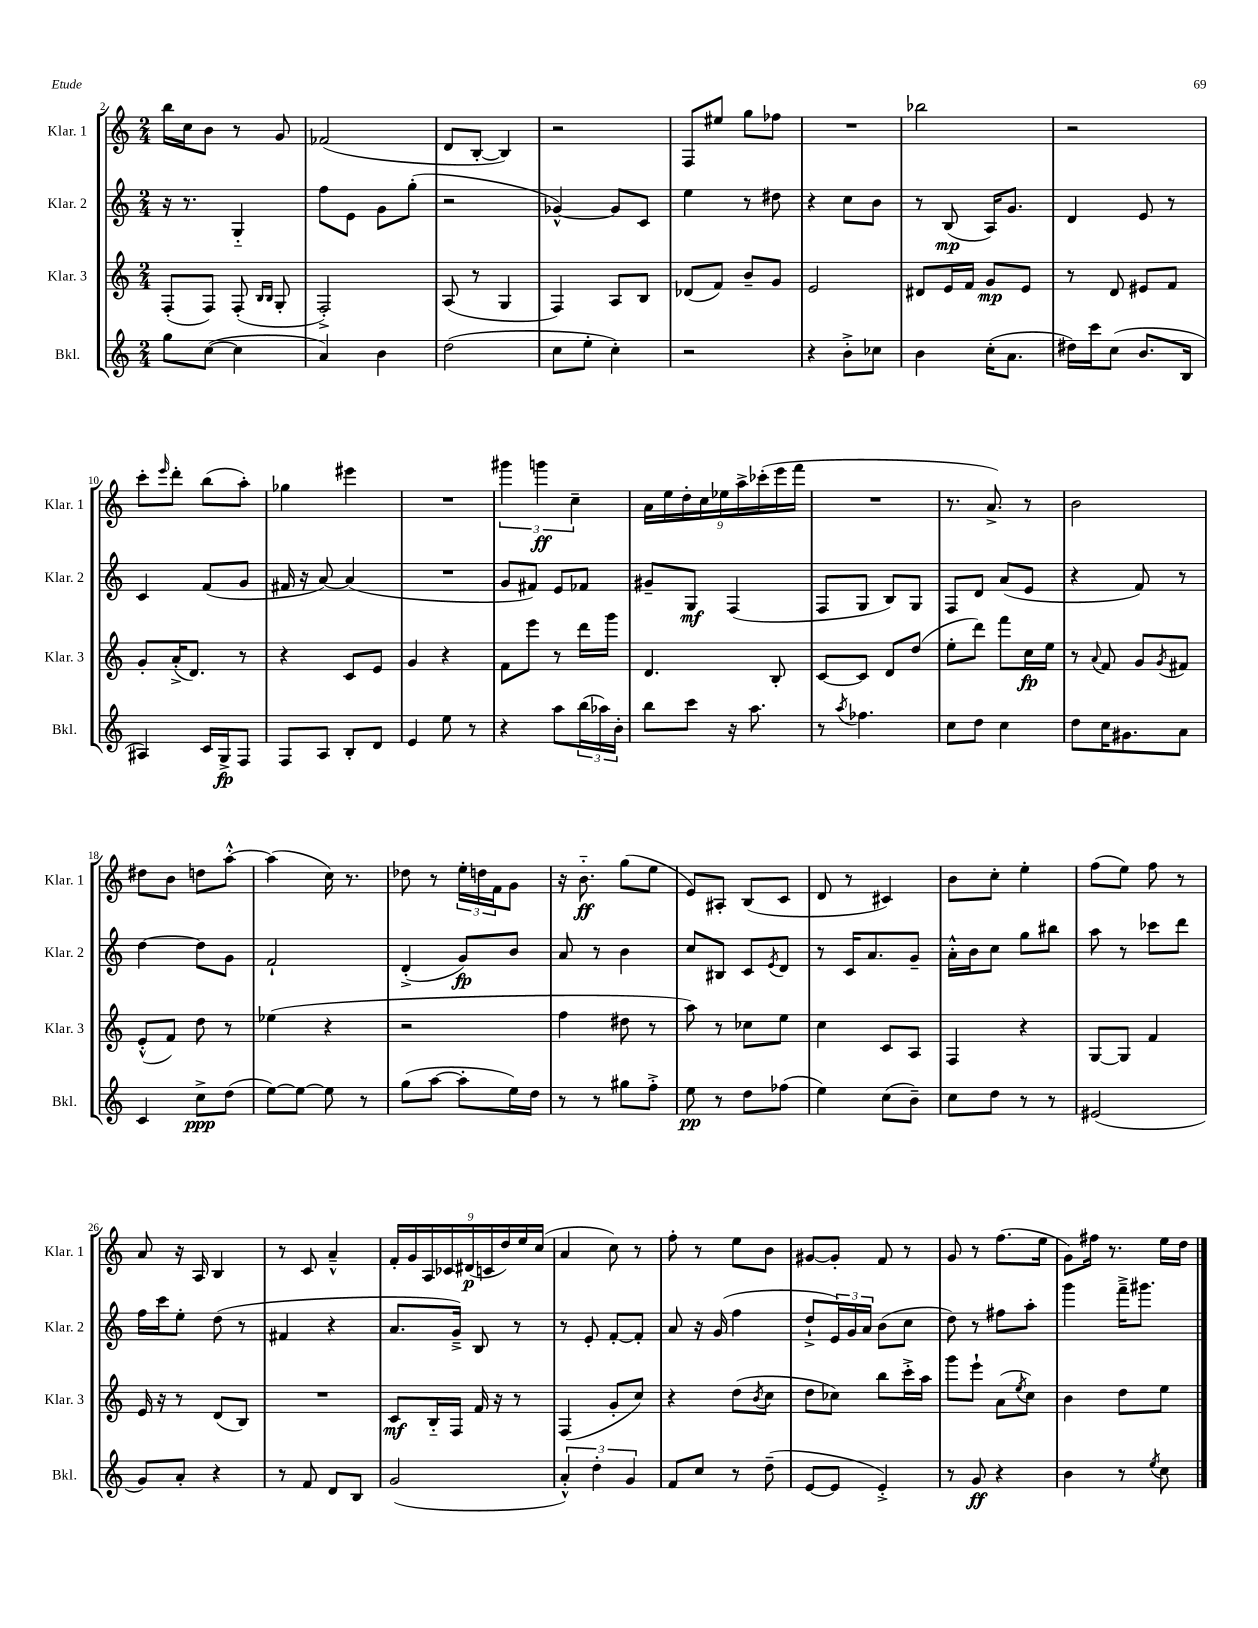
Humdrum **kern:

**kern	**kern	**kern	**kern
*staff4	*staff3	*staff2	*staff1
*clefG2	*clefG2	*clefG2	*clefG2
*k[]	*k[]	*k[]	*k[]
*M2/4	*M2/4	*M2/4	*M2/4
8gg	(8F'	16r	16bb
.	.	8.r	16cc
([8cc	8F)	.	8b
4cc]	(8F'	4G'~	8r
.	16qqB	.	.
.	16qqB	.	.
.	8G'	.	8g
=	=	=	=
4a)	2F'^)	8ff	(2f-
.	.	8e	.
4b	.	8g	.
.	.	(8gg'	.
=	=	=	=
(2dd	(8A	2r	8d
.	8r	.	[8B'
.	4G	.	4B])
=	=	=	=
8cc	4F)	[4g-^^)	2r
8ee'	.	.	.
4cc')	8A	8g-]	.
.	8B	8c	.
=	=	=	=
2r	(8d-	4ee	8F
.	8f)	.	8ee#
.	8b~	8r	8gg
.	8g	8dd#	8ff-
=	=	=	=
4r	2e	4r	2r
8b'^	.	8cc	.
8cc-	.	8b	.
=	=	=	=
4b	8d#	8r	2bb-
.	16e	(8B	.
.	16f	.	.
(16cc'	8g	16A)	.
8.a	.	8.g	.
.	8e	.	.
=	=	=	=
16dd#)	8r	4d	2r
16ccc	.	.	.
(8cc	8d	.	.
8.b	8e#	8e	.
.	8f	8r	.
16B	.	.	.
=	=	=	=
4A#)	8g'	4c	8ccc'
.	.	.	16qqeee
.	(16a'^	.	8ddd'
.	8.d)	.	.
16c	.	(8f	(8bb
16G^	.	.	.
8F	8r	8g	8aa')
=	=	=	=
8F	4r	16f#	4gg-
.	.	16r	.
8A	.	[8a)	.
8B'	8c	(4a]	4eee#
8d	8e	.	.
=	=	=	=
4e	4g	2r	2r
8ee	4r	.	.
8r	.	.	.
=	=	=	=
4r	8f	8g	6ggg#
.	8eee	8f#)	.
.	.	.	6ggg
8aa	8r	8e	.
.	.	.	6cc~
(24bb	16ddd	8f-	.
24aa-)	.	.	.
.	16ggg	.	.
24b'	.	.	.
=	=	=	=
8bb	4.d	8g#~	18a
.	.	.	18ee
.	.	.	18dd'
8ccc	.	8G	.
.	.	.	18cc
.	.	.	18ee-
16r	.	(4F	.
.	.	.	18aa^
8.aa	.	.	.
.	.	.	(18ccc-'
.	8B'	.	.
.	.	.	18eee
.	.	.	18fff
=	=	=	=
8r	[8c	8F	2r
8qaa	.	.	.
4.ff-	8c]	8G	.
.	8d	8B)	.
.	(8dd	8G	.
=	=	=	=
8cc	8ee'	8F	8.r
8dd	8ddd)	8d	.
.	.	.	8.a^)
4cc	8fff	(8a	.
.	16cc	8e	8r
.	16ee	.	.
=	=	=	=
8dd	8r	4r	2b
.	8qqa	.	.
16cc	8f	.	.
8.g#	.	.	.
.	8g	8f)	.
.	8qg	.	.
8a	8f#	8r	.
=	=	=	=
4c	(8e'^^	[4dd	8dd#
.	8f)	.	8b
8cc^	8dd	8dd]	8dd
(8dd	8r	8g	[8aa'^^
=	=	=	=
[8ee)	(4ee-	2f`	(4aa]
8ee_	.	.	.
8ee]	4r	.	16cc)
.	.	.	8.r
8r	.	.	.
=	=	=	=
(8gg	2r	(4d'^	8dd-
[8aa	.	.	8r
8aa']	.	8g)	24ee'
.	.	.	24dd
.	.	.	24f
16ee)	.	8b	8g
16dd	.	.	.
=	=	=	=
8r	4ff	8a	16r
.	.	.	8.b'~
8r	.	8r	.
8gg#	8dd#	4b	(8gg
8ff'^	8r	.	8ee
=	=	=	=
8ee	8aa)	8cc	8e)
8r	8r	8B#	8A#'
8dd	8cc-	8c	(8B
.	.	8qe	.
(8ff-	8ee	8d	8c
=	=	=	=
4ee)	4cc	8r	8d
.	.	16c	8r
.	.	8.a	.
(8cc	8c	.	4c#)
8b~)	8A	8g~	.
=	=	=	=
8cc	4F	16a'^^	8b
.	.	16b	.
8dd	.	8cc	8cc'
8r	4r	8gg	4ee'
8r	.	8bb#	.
=	=	=	=
(2e#	[8G	8aa	(8ff
.	8G]	8r	8ee)
.	4f	8ccc-	8ff
.	.	8ddd	8r
=	=	=	=
8g)	16e	16ff	8a
.	16r	16ccc	.
8a'	8r	8ee'	16r
.	.	.	16A
4r	(8d	(8dd	4B
.	8B)	8r	.
=	=	=	=
8r	2r	4f#	8r
8f	.	.	8c
8d	.	4r	4a~^^
8B	.	.	.
=	=	=	=
(2g	8c	8.a	18f'
.	.	.	18g
.	.	.	18A
.	16B'~	.	.
.	.	.	18c-
.	16F	16g~^)	.
.	.	.	(18d#
.	16f	8B	.
.	.	.	18c
.	16r	.	.
.	.	.	18dd)
.	8r	8r	.
.	.	.	18ee
.	.	.	(18cc
=	=	=	=
6a'^^)	(4F	8r	4a
.	.	8e'	.
6dd'	.	.	.
.	8g'	[8f'	8cc)
6g	.	.	.
.	8cc)	8f']	8r
=	=	=	=
8f	4r	8a	8ff'
8cc	.	16r	8r
.	.	(16g	.
8r	(8dd	4ff	8ee
.	8qb	.	.
(8dd~	8cc	.	8b
=	=	=	=
[8e	8dd	8dd`^	[8g#
8e]	8cc-)	24e)	8g#']
.	.	24g	.
.	.	24a	.
4e'^)	8bb	(8b	8f
.	16ccc'^	8cc	8r
.	16aa	.	.
=	=	=	=
8r	8ggg	8dd)	8g
8g	8eee`	8r	8r
4r	(8a	8ff#	(8.ff
.	8qee	.	.
.	8cc)	8aa'	.
.	.	.	16ee
=	=	=	=
4b	4b	4ggg	8g)
.	.	.	16ff#
.	.	.	8.r
8r	8dd	16fff~^	.
.	.	8.ggg#	.
8qee	.	.	.
8cc	8ee	.	16ee
.	.	.	16dd
==	==	==	==
*-	*-	*-	*-
